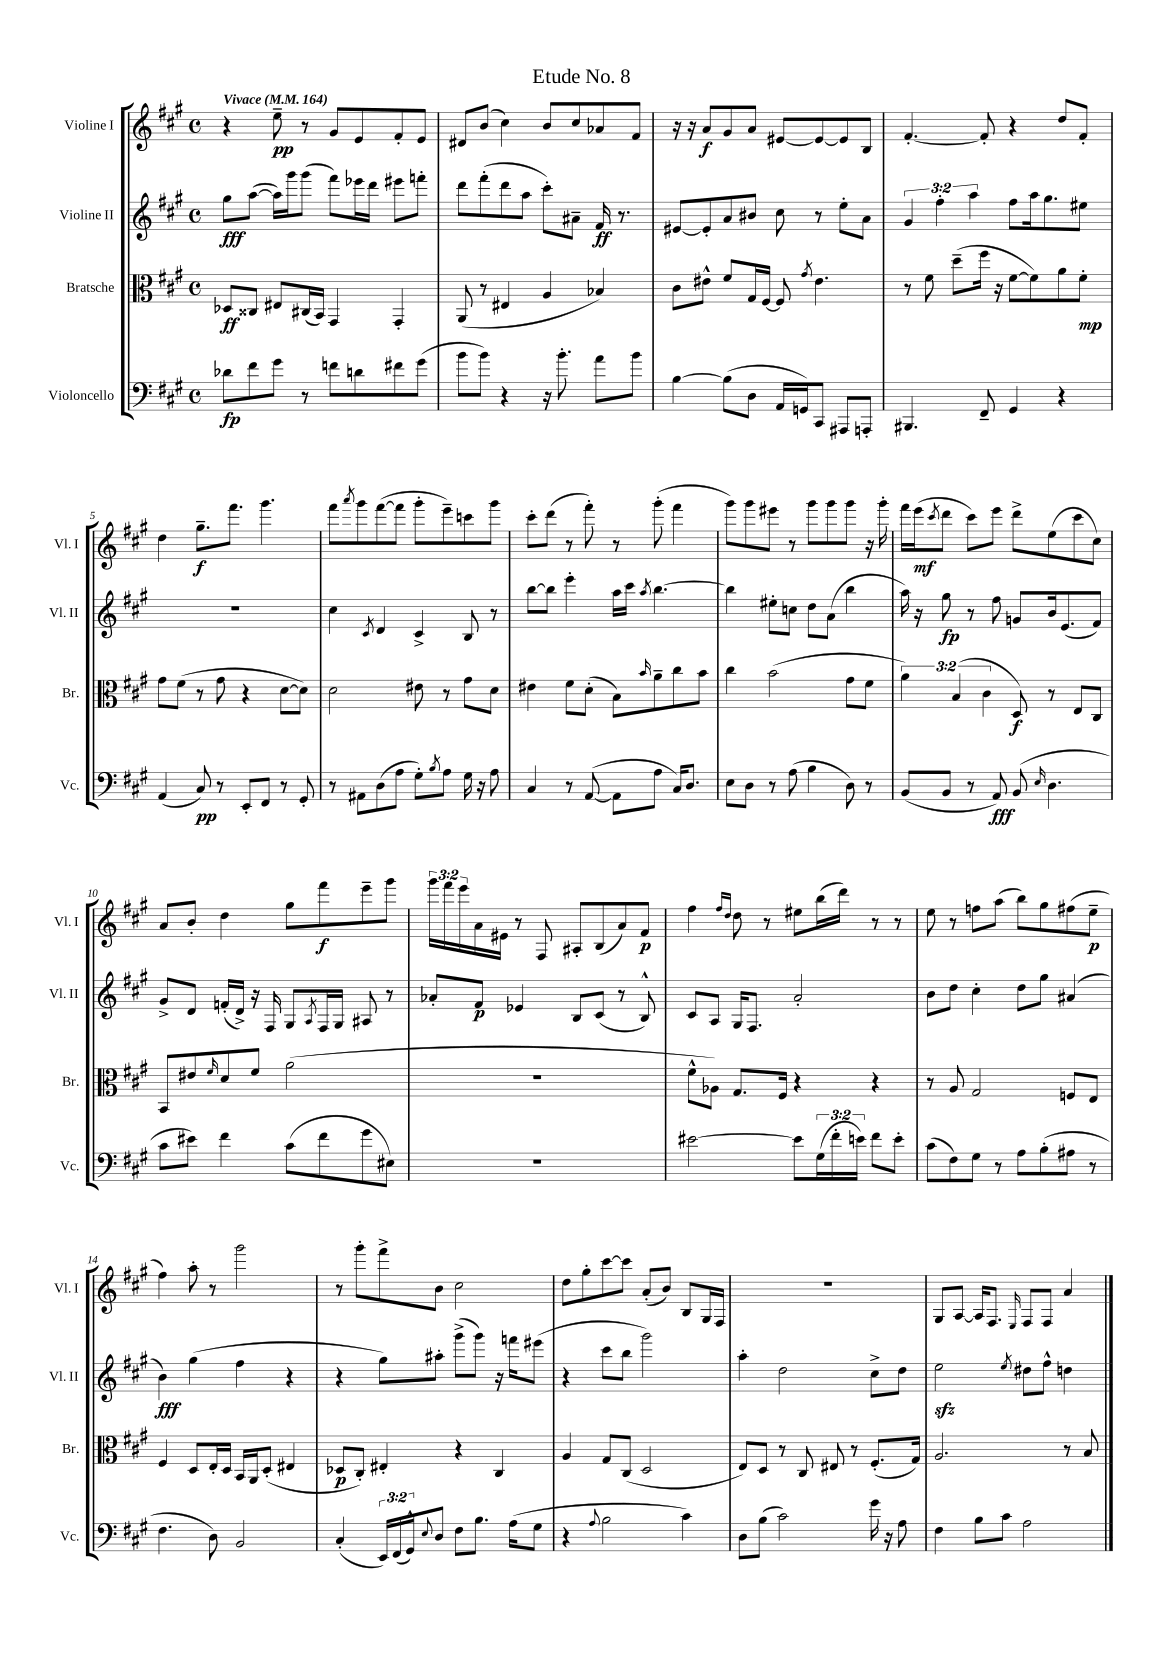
\header { title = "Etude No. 8" }
<<
\new StaffGroup <<
\new Staff = "s0" \with { instrumentName = "Violine I" shortInstrumentName = "Vl. I" } {
    \clef treble \key a \major \defaultTimeSignature \time 4/4 \override Staff.TupletNumber.text = #tuplet-number::calc-fraction-text \tempo "Vivace" 4 = 164
    r4 e''8--\pp r8 gis'8 e'8 fis'8-. e'8 |
    dis'8 b'8( cis''4) b'8 cis''8 aes'8 fis'8 |
    r16 r16 a'8\f gis'8 a'8 eis'8~ eis'8~ eis'8 b8 |
    fis'4.~-. fis'8-. r4 d''8 fis'8-. |
    d''4 gis''8.--\f fis'''8. gis'''4. |
    fis'''8 \acciaccatura { a'''8 } gis'''8 fis'''8~( fis'''8 gis'''8-. e'''8--) c'''8 gis'''8 |
    cis'''8-. d'''8( r8 fis'''8-.) r8 gis'''8-.( fis'''4 |
    gis'''8) gis'''8 eis'''8 r8 gis'''8 gis'''8 gis'''8 r16 gis'''16-. |
    fis'''16 e'''16\mf( \acciaccatura { cis'''8 } d'''8 cis'''8) e'''8 d'''8-> e''8( cis'''8 cis''8) |
    a'8 b'8-. d''4 gis''8 fis'''8\f e'''8-- gis'''8 |
    \tuplet 3/2 { gis'''16 fis'''16 e'''16 } a'16 eis'16 r8 fis8 ais8-. b8( a'8) fis'8\p |
    fis''4 \grace { fis''16 d''16 } d''8 r8 eis''8 b''16( d'''16) r8 r8 |
    e''8 r8 f''8 a''8( b''8) gis''8 fis''8( e''8--\p |
    fis''4) a''8-. r8 gis'''2 |
    r8 gis'''8-. fis'''8-> b'8 cis''2 |
    d''8 gis''8-. cis'''8~ cis'''8 a'8-.( b'8) b8 gis16 fis16 |
    R1 |
    gis8 a8~ a16 fis8. \grace { e16 } fis8 fis8 a'4 \bar "|." |
}
\new Staff = "s1" \with { instrumentName = "Violine II" shortInstrumentName = "Vl. II" } {
    \clef treble \key a \major \defaultTimeSignature \time 4/4 \override Staff.TupletNumber.text = #tuplet-number::calc-fraction-text
    gis''8\fff a''8~( a''16) gis'''16 gis'''8( fis'''8) ees'''16 d'''16 eis'''8 f'''8-. |
    d'''8 fis'''8-.( d'''8 a''8 cis'''8-.) ais'8-- fis'16\ff r8. |
    eis'8~ eis'8-. a'8 bis'8 cis''8 r8 e''8-. a'8 |
    \tuplet 3/2 { gis'4 fis''4-. a''4 } fis''8 a''16 gis''8. eis''8 |
    R1 |
    cis''4 \acciaccatura { cis'8 } d'4 cis'4-> b8 r8 |
    b''8~ b''8 e'''4-. a''16 cis'''16 \acciaccatura { a''8 } b''4.~ |
    b''4 eis''8-. c''8 d''8 a'8( b''4 |
    a''16) r16 gis''8\fp r8 fis''8 g'8 b'16 e'8.( fis'8) |
    gis'8-> d'8 f'16-.( d'16->) r16 fis16 gis8 \acciaccatura { a8 } fis16 gis16 ais8 r8 |
    aes'8-. fis'8\p ees'4 b8 cis'8( r8 b8-^) |
    cis'8 a8 gis16 fis8. a'2-. |
    b'8 d''8 cis''4-. d''8 gis''8 ais'4( |
    b'4\fff) gis''4( fis''4 r4 |
    r4 gis''8) ais''8-. gis'''8->( gis'''8) r16 f'''16 eis'''8( |
    r4 cis'''8 b''8 gis'''2) |
    a''4-. d''2 cis''8-> d''8 |
    e''2\sfz \acciaccatura { e''8 } dis''8 fis''8-^ d''4 \bar "|." |
}
\new Staff = "s2" \with { instrumentName = "Bratsche" shortInstrumentName = "Br." } {
    \clef alto \key a \major \defaultTimeSignature \time 4/4 \override Staff.TupletNumber.text = #tuplet-number::calc-fraction-text
    des8\ff cisis8 eis8 cis16( b,16) gis,4 gis,4-. |
    a,8( r8 eis4 a4 bes4) |
    cis'8 eis'8-^ fis'8 gis16 fis16~ fis8 \acciaccatura { gis'8 } eis'4. |
    r8 fis'8 d''8--( fis''16 r16 fis'8~ fis'8) a'8 fis'8-.\mp |
    gis'8 fis'8( r8 gis'8 r4 d'8~ d'8) |
    d'2 eis'8 r8 gis'8 d'8 |
    eis'4 fis'8 d'8-.( b8) \grace { b'16 } a'8-- cis''8 b'8 |
    cis''4 b'2( gis'8 fis'8 |
    \tuplet 3/2 { a'4) b4( cis'4 } d8\f) r8 e8 cis8 |
    b,8 eis'8 \grace { fis'16 } d'8 fis'8 a'2( |
    R1 |
    fis'8-^ aes8) gis8. fis16 r4 r4 |
    r8 a8 gis2 f8 e8 |
    fis4 d8 e16-. d16 b,16 a,16 d8-.( eis4 |
    des8\p cis8-.) eis4-. r4 cis4 |
    a4 gis8 cis8( d2 |
    e8) d8 r8 cis8 eis8 r8 fis8.-.( gis16) |
    a2. r8 b8 \bar "|." |
}
\new Staff = "s3" \with { instrumentName = "Violoncello" shortInstrumentName = "Vc." } {
    \clef bass \key a \major \defaultTimeSignature \time 4/4 \override Staff.TupletNumber.text = #tuplet-number::calc-fraction-text
    des'8\fp fis'8 gis'8 r8 f'8 d'8 fis'8 gis'8( |
    b'8 b'8) r4 r16 b'8.-. a'8 b'8 |
    b4~ b8( d8 a,16 g,16) cis,8 ais,,8 a,,8-. |
    bis,,4. fis,8-- gis,4 r4 |
    a,4( cis8\pp) r8 e,8-. fis,8 r8 gis,8-. |
    r8 ais,8 d8( a8 gis8-.) \acciaccatura { b8 } a8 gis16 r16 a8 |
    cis4 r8 a,8~( a,8 a8 cis16) d8. |
    e8 d8 r8 a8( b4 d8) r8 |
    b,8( b,8 r8 a,8\fff) b,8( \grace { e16 } d4. |
    cis'8 eis'8) fis'4 cis'8( fis'8 gis'8 eis8) |
    R1 |
    eis'2~ eis'8 \tuplet 3/2 { gis16( fis'16-. e'16) } fis'8 e'8-. |
    cis'8( fis8) gis8 r8 a8 b8-.( ais8 r8 |
    fis4. d8) b,2 |
    cis4-.( \tuplet 3/2 { e,16) fis,16( gis,16-^) } \appoggiatura { e8 } d8 fis8 b8. a16( gis8 |
    r4 \appoggiatura { a8 } b2 cis'4) |
    d8 b8( cis'2) gis'16 r16 a8 |
    fis4 b8 cis'8 a2 \bar "|." |
}
>>
>>
